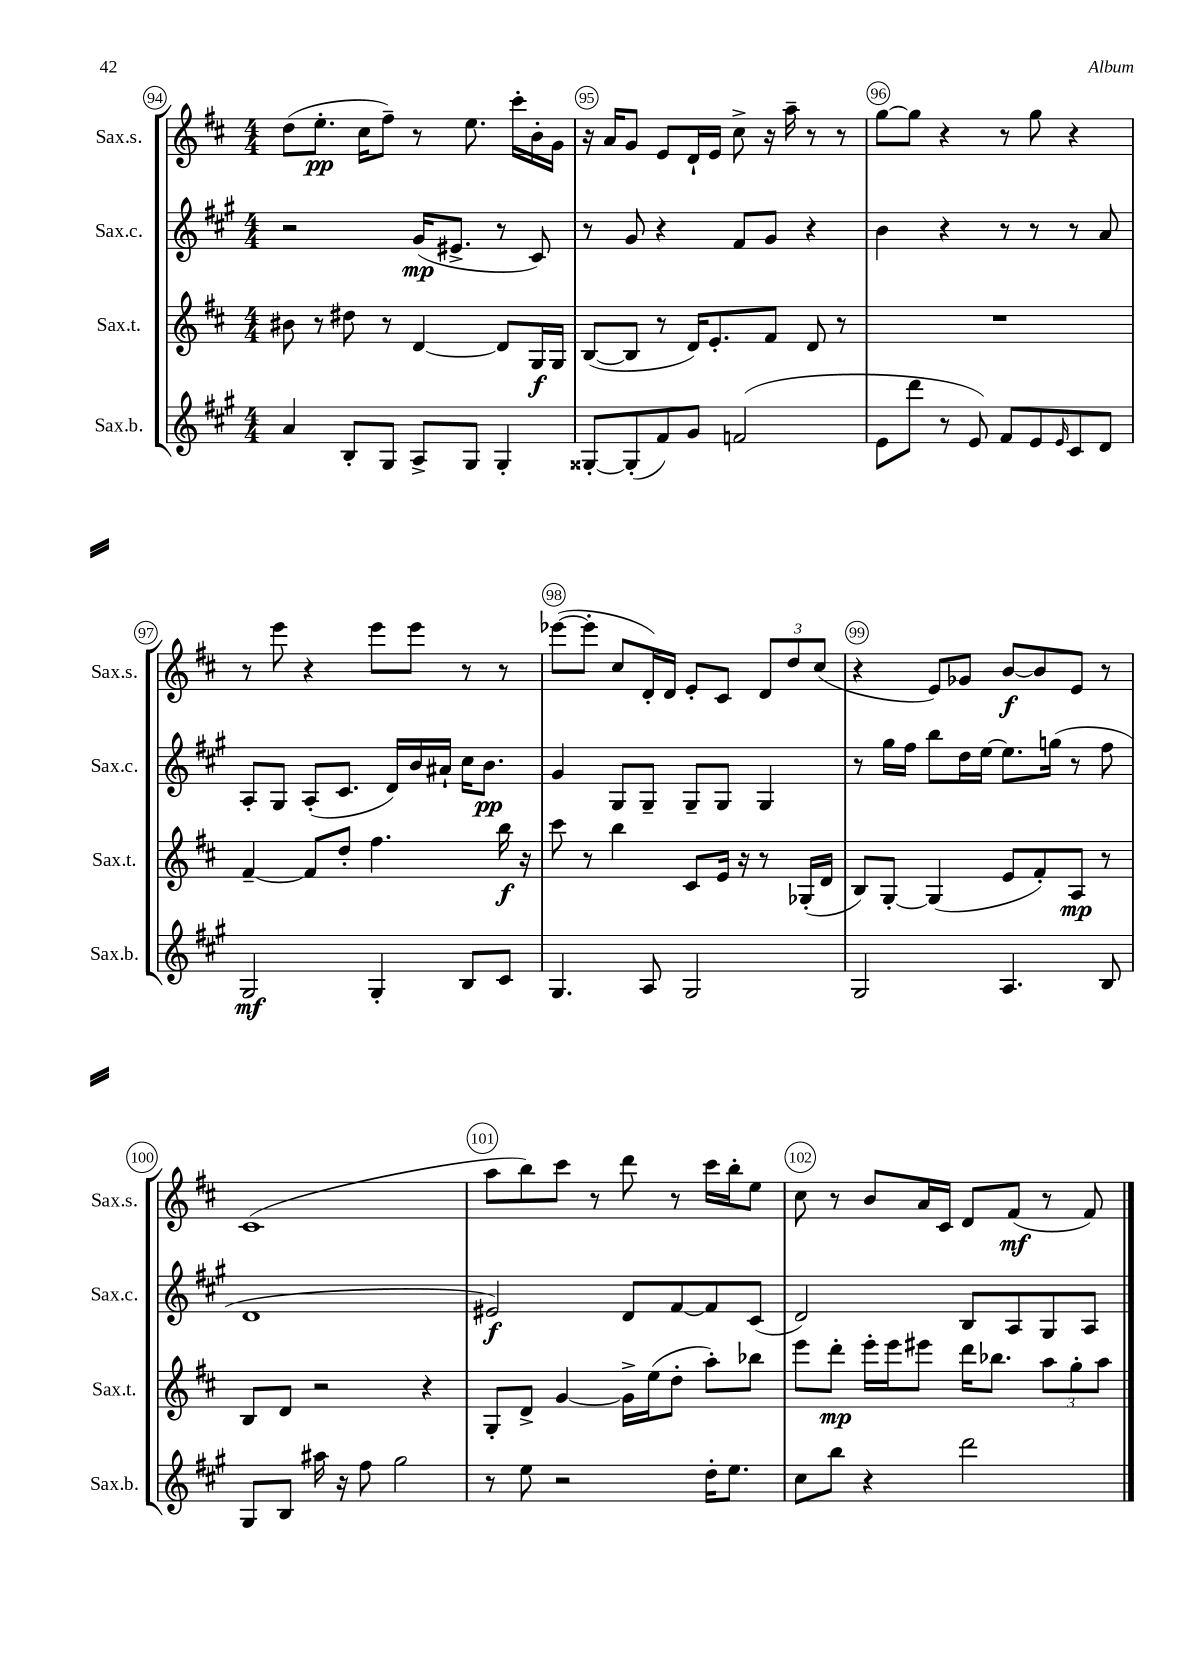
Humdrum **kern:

**kern	**kern	**kern	**kern
*staff4	*staff3	*staff2	*staff1
*clefG2	*clefG2	*clefG2	*clefG2
*k[f#c#g#]	*k[f#c#]	*k[f#c#g#]	*k[f#c#]
*M4/4	*M4/4	*M4/4	*M4/4
4a	8b#	2r	(8dd
.	8r	.	8.ee'
8B'	8dd#	.	.
.	.	.	16cc#
8G#	8r	.	8ff#~)
8A^	[4d	(16g#	8r
.	.	8.e#^	.
8G#	.	.	8.ee
4G#'	8d]	8r	.
.	.	.	16ccc#'
.	16G	8c#)	16b'
.	16G	.	16g
=	=	=	=
[8G##'	([8B	8r	16r
.	.	.	16a
(8G##']	8B]	8g#	8g
8f#)	8r	4r	8e
8g#	16d)	.	16d`
.	8.e'	.	16e
(2f	.	8f#	8cc#^
.	8f#	8g#	16r
.	.	.	16aa~
.	8d	4r	8r
.	8r	.	8r
=	=	=	=
8e	1r	4b	[8gg
8ddd	.	.	8gg]
8r	.	4r	4r
8e)	.	.	.
8f#	.	8r	8r
8e	.	8r	8gg
16qqe	.	.	.
8c#	.	8r	4r
8d	.	8a	.
=	=	=	=
2G#	[4f#~	8A'	8r
.	.	8G#	8eee
.	8f#]	(8A'	4r
.	8dd'	8.c#	.
4G#'	4.ff#	.	8eee
.	.	16d)	.
.	.	16b	8eee
.	.	16a#`	.
8B	.	16cc#	8r
.	.	8.b	.
8c#	16bb	.	8r
.	16r	.	.
=	=	=	=
4.G#	8ccc#	4g#	([8eee-
.	8r	.	8eee-']
.	4bb	8G#	8cc#
8A	.	8G#~	16d')
.	.	.	16d
2G#	8c#	8G#~	8e'
.	16e	8G#	8c#
.	16r	.	.
.	8r	4G#	12d
.	.	.	12dd
.	(16G-'	.	.
.	.	.	(12cc#
.	16d	.	.
=	=	=	=
2G#	8B)	8r	4r
.	[8G'	16gg#	.
.	.	16ff#	.
.	(4G]	8bb	8e)
.	.	16dd	8g-
.	.	[16ee	.
4.A	8e	8.ee]	[8b
.	8f#')	.	8b]
.	.	(16gg	.
.	8A	8r	8e
8B	8r	8ff#	8r
=	=	=	=
8G#	8B	1d	(1c#
8B	8d	.	.
16aa#	2r	.	.
16r	.	.	.
8ff#	.	.	.
2gg#	.	.	.
.	4r	.	.
=	=	=	=
8r	8G'	2e#)	8aa
8ee	8d^	.	8bb)
2r	[4g	.	8ccc#
.	.	.	8r
.	16g^]	8d	8ddd
.	(16ee	.	.
.	8dd'	[8f#	8r
16dd'	8aa')	8f#]	16ccc#
8.ee	.	.	16bb'
.	8bb-	(8c#	8ee
=	=	=	=
8cc#	8eee	2d)	8cc#
8bb	8ddd'	.	8r
4r	16eee'	.	8b
.	16eee	.	.
.	8eee#	.	16a
.	.	.	16c#
2ddd	16ddd	8B	8d
.	8.bb-	.	.
.	.	8A	(8f#
.	12aa	8G#	8r
.	12gg'	.	.
.	.	8A	8f#)
.	12aa	.	.
==	==	==	==
*-	*-	*-	*-
